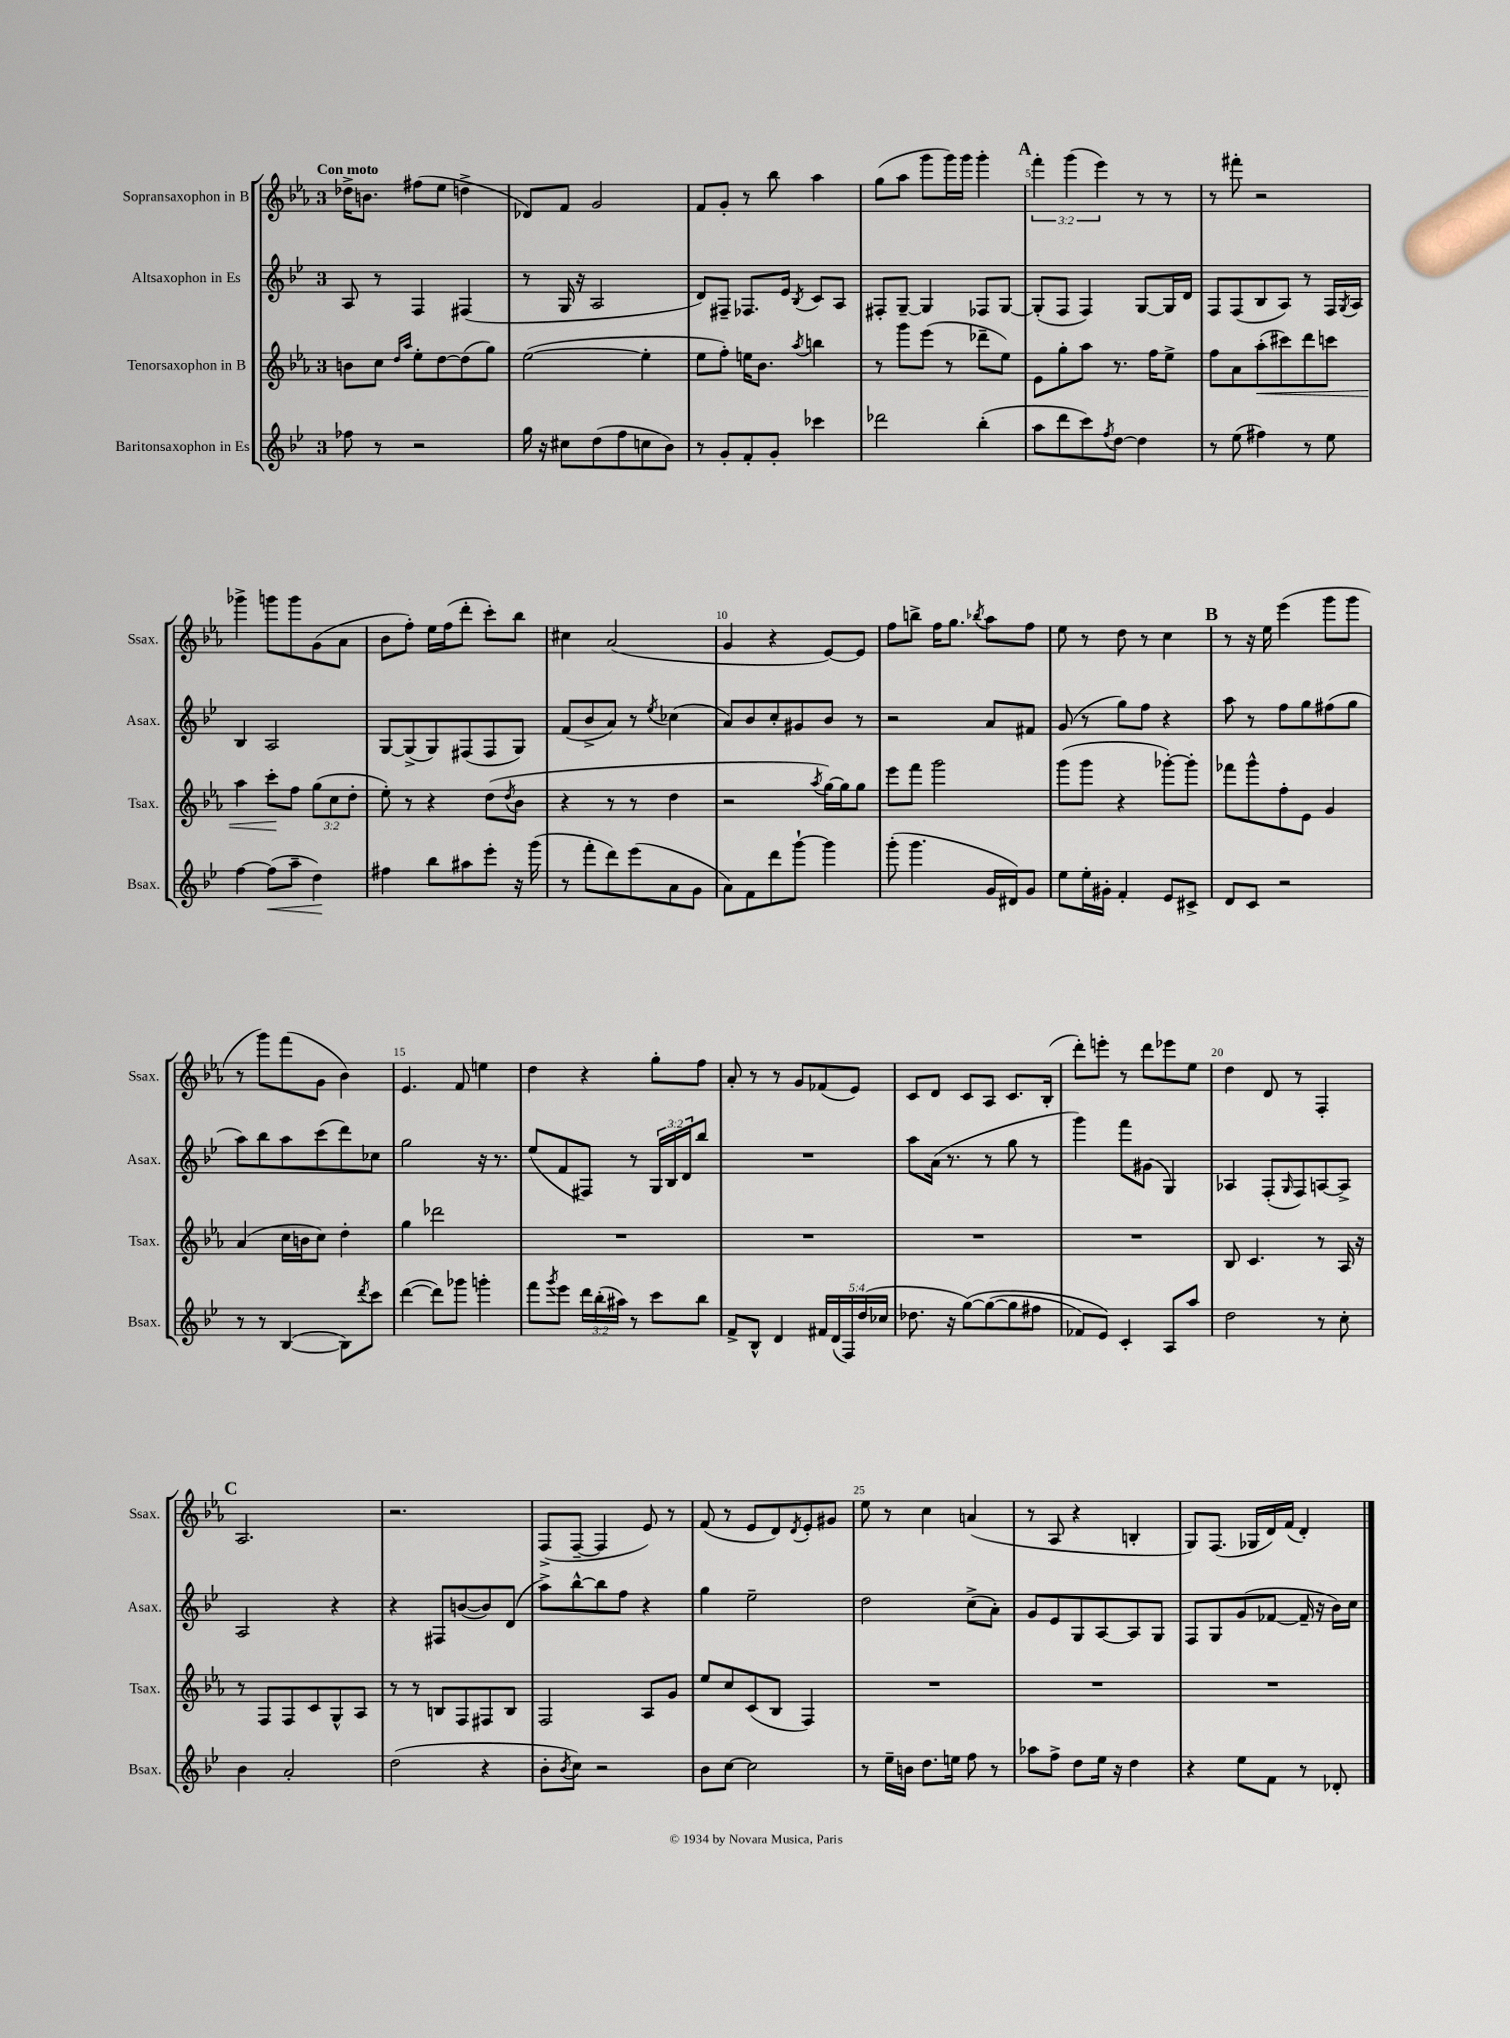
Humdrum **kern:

**kern	**kern	**kern	**kern
*staff4	*staff3	*staff2	*staff1
*clefG2	*clefG2	*clefG2	*clefG2
*k[b-e-]	*k[b-e-a-]	*k[b-e-]	*k[b-e-a-]
*M3/4	*M3/4	*M3/4	*M3/4
8ff-	8b	8A	16dd-^
.	.	.	8.b
8r	8cc	8r	.
.	16qqdd	.	.
.	16qqaa-	.	.
2r	8ee-'	4F	(8ff#
.	[8dd	.	8ee-
.	(8dd]	(4F#	4dd^
.	8gg)	.	.
=	=	=	=
16gg	([2ee-	8r	8d-)
16r	.	.	.
8cc#	.	16G	8f
.	.	16r	.
(8dd	.	2A	2g
8ff	.	.	.
8cc	4ee-']	.	.
8b-)	.	.	.
=	=	=	=
8r	8ee-	8d)	8f
8g'	8ff')	8F#~	8g'
8f'	16ee	8.F-	8r
.	8.b-	.	.
8g'	.	.	8bb-
.	.	16e-	.
.	8qaa-	8qB-	.
4ccc-	4bb	8c	4aa-
.	.	8A	.
=	=	=	=
2ddd-	8r	8F#'	(8gg
.	8ggg	[8G~	8aa-
.	(8eee-	4G]	8ggg
.	8r	.	16ggg)
.	.	.	16ggg
(4bb-'	8ddd-~	8F-	4ggg'
.	8ee-)	[8G	.
=	=	=	=
8aa	8e-	(8G']	6fff'
8ddd	8gg'	8F	.
.	.	.	(6ggg
8ccc)	8aa-	4F)	.
.	.	.	6eee-)
8qff	.	.	.
[8dd	8.r	.	.
4dd]	.	[8G	8r
.	16ff	.	.
.	8ee-^	16G]	8r
.	.	16d	.
=	=	=	=
8r	8ff	8F	8r
(8ee-	8a-	(8F	8fff#'
4ff#)	(8aa-'	8B-	2r
.	8ccc#)	8A)	.
8r	8ddd	8r	.
8ee-	8ccc	16F	.
.	.	8qG	.
.	.	16A	.
=	=	=	=
[4ff	4aa-	4B-	4ggg-^
(8ff]	8ccc'	2A	8ggg
8aa~	8ff	.	8ggg
4dd)	(12gg	.	(8g
.	12cc	.	.
.	.	.	8a-
.	12dd'	.	.
=	=	=	=
4ff#	8ee-')	[8G	8b-
.	8r	(8G^]	8ff')
8bb-	4r	8G)	16ee-
.	.	.	(16ff
8aa#	.	(8F#	8ddd'
8eee-'	(8dd	8F#	8ccc')
.	8qdd	.	.
16r	8b-	8G)	8bb-
(16ggg	.	.	.
=	=	=	=
8r	4r	(8f	4cc#
8fff'	.	8b-^	.
8ddd)	8r	8a)	(2a-
(8eee-	8r	8r	.
.	.	8qee-	.
8a	4dd	(4cc-	.
8g	.	.	.
=	=	=	=
8a)	2r	8a)	4g
8f	.	8b-	.
8ddd	.	8cc'	4r
[8ggg`	.	8g#	.
.	8qaa-	.	.
4ggg]	[16gg)	8b-	[8e-)
.	16gg]	.	.
.	8gg	8r	8e-]
=	=	=	=
(8ggg'	8eee-	2r	8ff
4.ggg	8fff	.	8bb^
.	2ggg	.	16ff
.	.	.	8.gg
.	.	.	8qbb-
16g	.	8a	8aa-
16d#)	.	.	.
8g	.	8f#	8ff
=	=	=	=
8ee-	(8ggg	(8g	8ee-
16ee-'	8ggg	8r	8r
16g#'	.	.	.
4f'	4r	8gg)	8dd
.	.	8ff	8r
8e-	[8ggg-')	4r	4cc
8c#^	8ggg-']	.	.
=	=	=	=
8d	8fff-	8aa	8r
8c	8ggg^^	8r	16r
.	.	.	16ee-
2r	8ff'	8ff	(4eee-
.	8e-	8gg	.
.	4g	(8ff#	8ggg
.	.	8gg	8ggg
=	=	=	=
8r	(4a-	8aa)	8r
8r	.	8bb-	8ggg)
([4B-	16cc	8aa	(8fff
.	16b	.	.
.	8cc)	(8ccc	8g
8B-])	4dd'	8ddd)	4b-)
8qddd	.	.	.
8ccc	.	8cc-	.
=	=	=	=
([4ddd	4gg	2gg	4.e-
8ddd])	2ddd-	.	.
8ggg-	.	.	8f
4ggg'	.	16r	4ee
.	.	8.r	.
=	=	=	=
8fff	2.r	(8ee-	4dd
8qggg	.	.	.
8eee-	.	8f	.
24ddd	.	8F#)	4r
(24bb-'	.	.	.
24aa#)	.	.	.
8r	.	8r	.
8ccc	.	24G	8gg'
.	.	24B-	.
.	.	24d	.
8bb-	.	8bb-	8ff
=	=	=	=
8f^	2.r	2.r	8a-'
8B-^^	.	.	8r
4d	.	.	8r
.	.	.	8g
20f#	.	.	(8f-
(20d	.	.	.
20F)	.	.	.
.	.	.	8e-)
(20dd	.	.	.
20cc-	.	.	.
=	=	=	=
8.dd-	2.r	8aa	8c
.	.	(16a	8d
16r	.	8.r	.
&([8gg)	.	.	8c
(8gg_	.	8r	8A-
8gg]	.	8gg	8.c
8ff#	.	8r	.
.	.	.	(16B-'
=	=	=	=
8f-)	2.r	4ggg)	8ddd')
8e-&)	.	.	8eee'
4c'	.	8fff	8r
.	.	(8g#	8ddd
8A	.	4G)	8eee-
8aa	.	.	8ee-
=	=	=	=
2dd	8B-	4A-	4dd
.	4.c	.	.
.	.	(8F'	8d
.	.	16qqG	.
.	.	8F)	8r
8r	8r	[8A	4F'
8cc'	16A-	8A^]	.
.	16r	.	.
=	=	=	=
4b-	8r	2A	2.A-
.	8F	.	.
2a'	8F	.	.
.	8c	.	.
.	8G^^	4r	.
.	8A-	.	.
=	=	=	=
(2dd	8r	4r	2.r
.	8r	.	.
.	8B	8F#	.
.	8F	([8b	.
4r	8F#	8b])	.
.	8B	(8d	.
=	=	=	=
8b-'	2F	8aa^)	(8F^
8qb-	.	.	.
8cc)	.	[8bb-^^	[8F~
2r	.	8bb-]	4F]
.	.	8ff	.
.	8A-	4r	8e-)
.	8g	.	8r
=	=	=	=
8b-	8ee-	4gg	(8f
[8cc	8cc	.	8r
2cc]	(8c	2ee-~	8e-
.	8B-	.	8d)
.	.	.	8qd
.	4F)	.	8e-'
.	.	.	8g#
=	=	=	=
8r	2.r	2dd	8ee-
16ee-~	.	.	8r
16b	.	.	.
8.dd	.	.	4cc
16ee	.	.	.
8ff	.	(8cc^	(4a
8r	.	8a')	.
=	=	=	=
8aa-	2.r	8g	8r
8ff^	.	8e-	8A-
8dd	.	8G	4r
16ee-	.	[8A	.
16r	.	.	.
4dd	.	8A]	4B'
.	.	8G	.
=	=	=	=
4r	2.r	8F	8G)
.	.	8G	(8.F
8ee-	.	(8g	.
.	.	.	16G-
8f	.	[8f-	16d)
.	.	.	(16f
8r	.	16f-~]	4d')
.	.	16r	.
8d-'	.	16b-)	.
.	.	16cc	.
==	==	==	==
*-	*-	*-	*-
